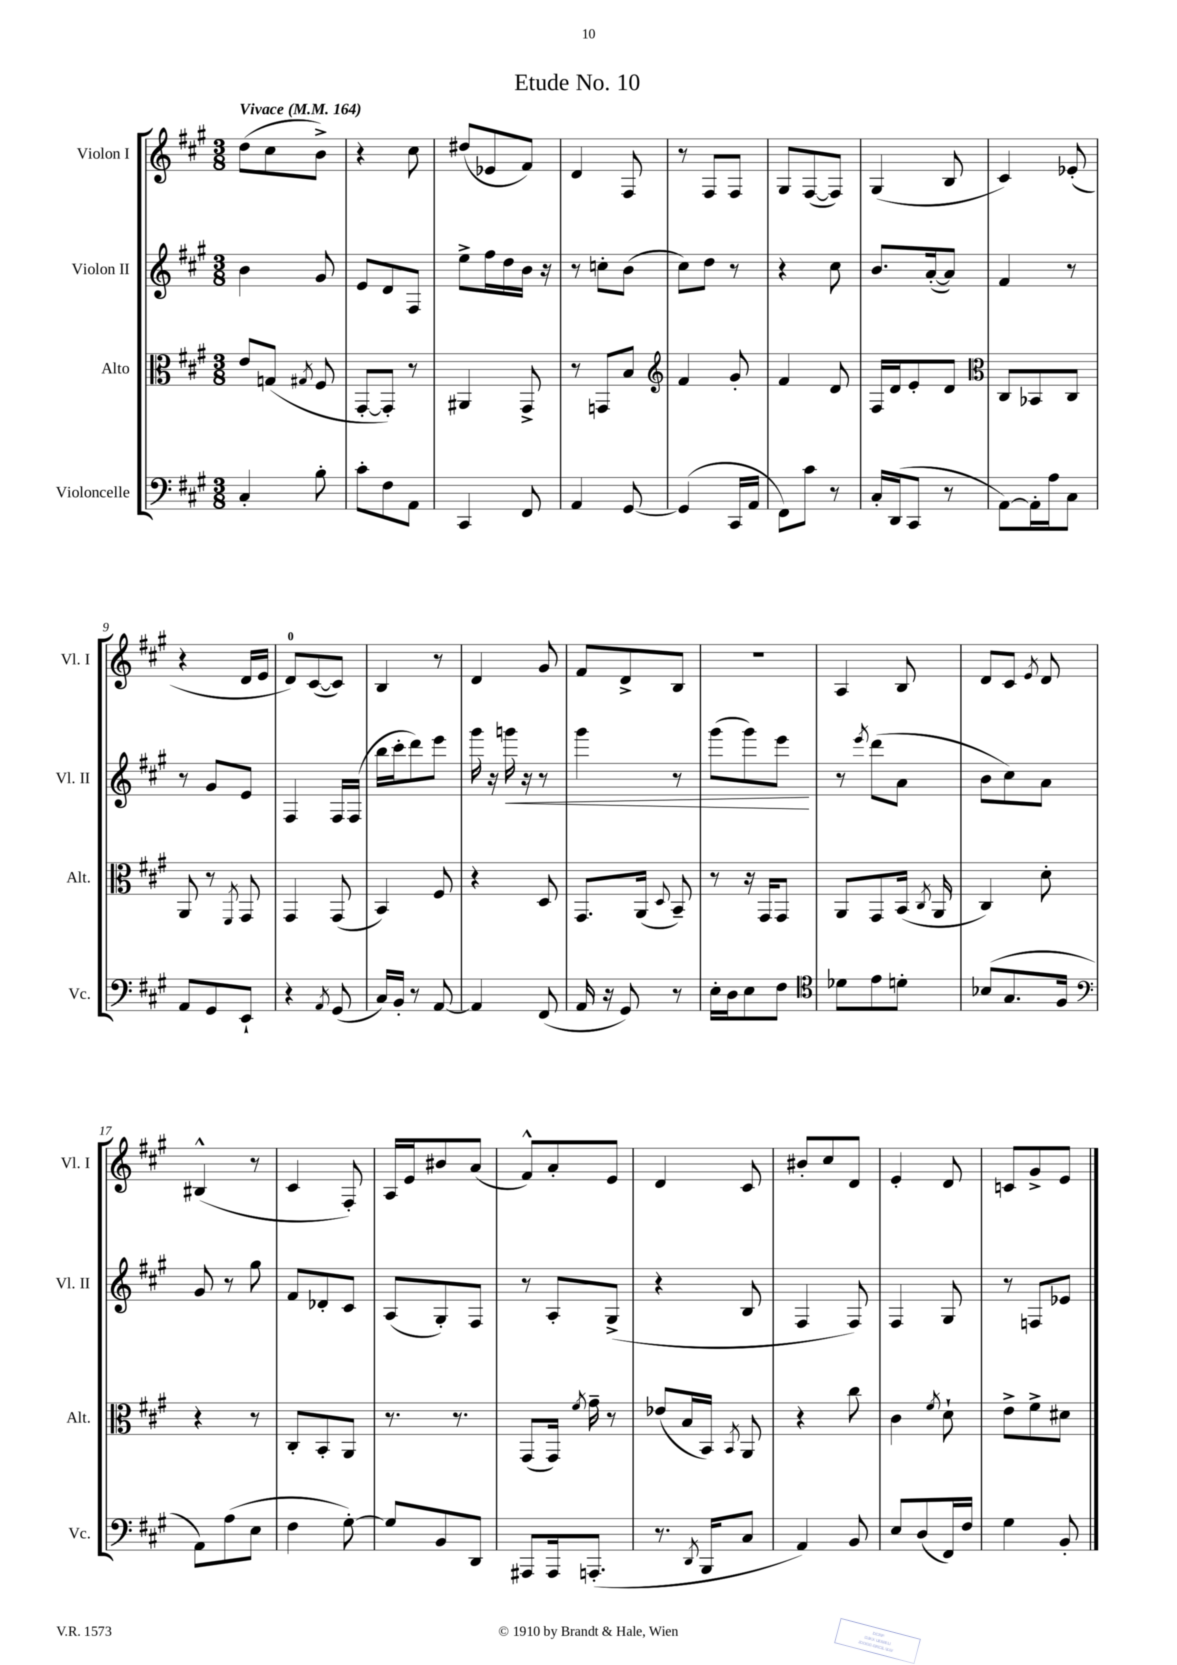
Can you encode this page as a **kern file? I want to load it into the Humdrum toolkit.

**kern	**kern	**kern	**kern
*staff4	*staff3	*staff2	*staff1
*clefF4	*clefC3	*clefG2	*clefG2
*k[f#c#g#]	*k[f#c#g#]	*k[f#c#g#]	*k[f#c#g#]
*M3/8	*M3/8	*M3/8	*M3/8
*MM164	*MM164	*MM164	*MM164
4C#'	8e	4b	(8dd
.	(8G	.	8cc#
.	8qG#	.	.
8B'	8F#	8g#	8b^)
=	=	=	=
8c#'	[8GG#'	8e	4r
8F#	8GG#'])	8d	.
8AA	8r	8F#	8cc#
=	=	=	=
4CC#	4AA#	8ee^	(8dd#
.	.	16ff#	8e-
.	.	16dd	.
8FF#	8GG#^	16b	8f#)
.	.	16r	.
=	=	=	=
4AA	8r	8r	4d
.	8GG	8cc'	.
[8GG#	8B	(8b	8F#
=	=	=	=
*	*clefG2	*	*
(4GG#]	4f#	8cc#)	8r
.	.	8dd	8F#
16CC#	8g#'	8r	8F#
16AA	.	.	.
=	=	=	=
8FF#)	4f#	4r	8G#
8c#	.	.	([8F#
8r	8d	8cc#	8F#])
=	=	=	=
16C#'	16F#	8.b	(4G#
(16DD	16d	.	.
8CC#	8e'	.	.
.	.	([16a'	.
8r	8d	8a])	8B
=	=	=	=
*	*clefC3	*	*
[8AA)	8C#	4f#	4c#)
16AA']	8BB-	.	.
16A	.	.	.
8C#	8C#	8r	(8e-'
=	=	=	=
8AA	8AA	8r	4r
8GG#	8r	8g#	.
.	8qFF#	.	.
8EE`	8GG#	8e	16d
.	.	.	16e
=	=	=	=
4r	4GG#	4F#	8d)
.	.	.	([8c#
8qAA	.	.	.
(8GG#	(8GG#	16F#	8c#])
.	.	(16F#	.
=	=	=	=
16C#)	4BB)	16bb	4B
16BB'	.	16ccc#'	.
8r	.	8ddd)	.
[8AA	8F#	8eee	8r
=	=	=	=
4AA]	4r	16ggg#	4d
.	.	16r	.
.	.	16ggg	.
.	.	16r	.
(8FF#	8D	8r	8g#
=	=	=	=
16AA	8.GG#	4ggg#	8f#
16r	.	.	.
8GG#)	.	.	8d^
.	(16AA	.	.
.	8qqD	.	.
8r	8BB~)	8r	8B
=	=	=	=
16E'	8r	(8ggg#	4.r
16D	.	.	.
8E	16r	8ggg#)	.
.	16GG#	.	.
8F#	8GG#	8eee	.
=	=	=	=
*clefC4	*	*	*
8d-	8AA	8r	4A
.	.	8qeee	.
8e	8GG#	(8ddd	.
8d'	(16BB	8a	8B
.	8qC#	.	.
.	16AA	.	.
=	=	=	=
(8B-	4C#)	8b	8d
8.G#	.	8cc#)	8c#
.	.	.	8qe
.	8d'	8a	8d
16F#	.	.	.
=	=	=	=
*clefF4	*	*	*
8AA)	4r	8g#	(4B#^^
(8A	.	8r	.
8E	8r	8gg#	8r
=	=	=	=
4F#	8C#'	8f#	4c#
.	8BB'	8d-'	.
[8G#')	8AA	8c#	8F#')
=	=	=	=
8G#]	8.r	(8A	16A
.	.	.	16e
8BB	.	8G#')	8b#
.	8.r	.	.
8DD	.	8F#	(8a
=	=	=	=
8AAA#	(8GG#	8r	8f#^^)
16AAA#	16GG#)	8A'	8a'
.	8qf#	.	.
(8.AAA'	16g#~	.	.
.	8r	(8G#^	8e
=	=	=	=
8.r	(8e-	4r	4d
.	16B	.	.
8qDD	.	.	.
16BBB	16BB)	.	.
.	8qBB	.	.
8C#	8AA	8B	8c#
=	=	=	=
4AA)	4r	4F#	8b#'
.	.	.	8cc#
8BB	8cc#	8F#)	8d
=	=	=	=
8E	4c#	4F#	4e'
(8D	.	.	.
.	8qf#	.	.
16FF#)	8d`	8G#	8d
16F#	.	.	.
=	=	=	=
4G#	8e^	8r	8c
.	8f#^	8F	8g#^
8BB'	8d#	8e-	8e
==	==	==	==
*-	*-	*-	*-
